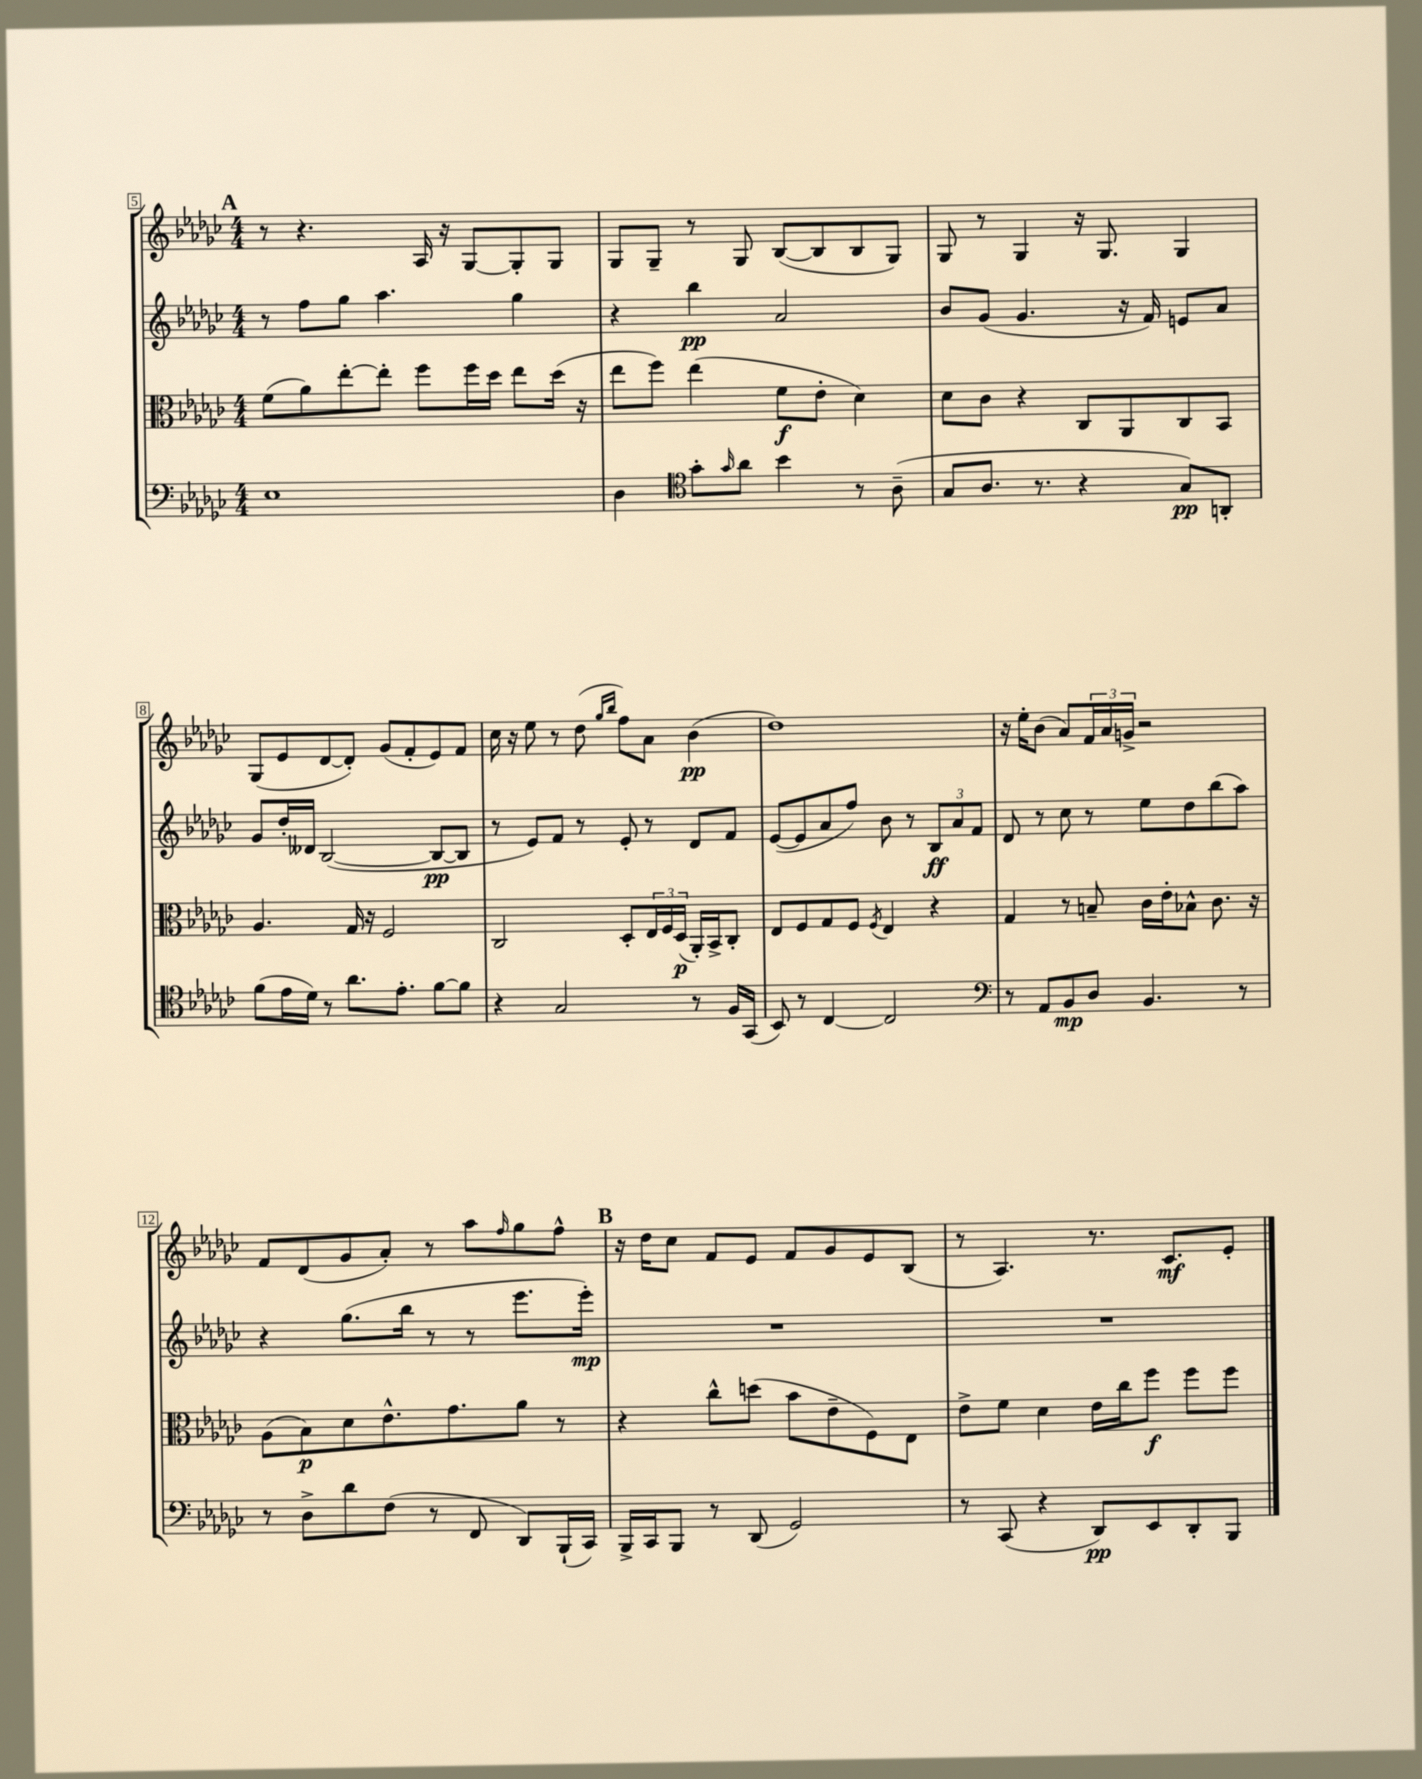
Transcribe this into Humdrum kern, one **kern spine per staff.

**kern	**kern	**kern	**kern
*staff4	*staff3	*staff2	*staff1
*clefF4	*clefC3	*clefG2	*clefG2
*k[b-e-a-d-g-c-]	*k[b-e-a-d-g-c-]	*k[b-e-a-d-g-c-]	*k[b-e-a-d-g-c-]
*M4/4	*M4/4	*M4/4	*M4/4
1E-	(8f\L	8r	8r
.	8a-\)	8ff\L	4.r
.	[8ee-'\	8gg-\J	.
.	8ee-'\]J	4.aa-\	.
.	8ff\L	.	16A-/
.	.	.	16r
.	16ff\L	.	[8G-/L
.	16dd-\JJ	.	.
.	8ee-\L	4gg-\	8G-'/]
.	(16dd-\Jk	.	8G-/J
.	16r	.	.
=	=	=	=
4D-\	8ee-\L	4r	8G-/L
.	8ff\J)	.	8G-~/J
*clefC4	*	*	*
8g-'\L	(4ee-\	4bb-\	8r
16qqg-/	.	.	.
8a-\J	.	.	8G-/
4b-\	8f\L	2a-/	([8B-/L
.	8e-'\J	.	8B-/]
8r	4d-\)	.	8B-/
(8A-~\	.	.	8G-/J)
=	=	=	=
8G-/L	8d-\L	8b-/L	8G-/
8.A-/J	8c-\J	(8g-/J	8r
.	4r	4.g-/	4G-/
8.r	.	.	.
4r	8C-/L	.	16r
.	.	.	8.G-/
.	8AA-/	16r	.
.	.	16f/)	.
8G-/L)	8C-/	8e/L	4G-/
8AA'/J	8BB-/J	8a-/J	.
=	=	=	=
(8f\L	4.A-/	8g-/L	(8G-/L
16e-\L	.	16dd-'/L	8e-/
16d-\JJ)	.	16d--/JJ	.
8r	.	([2B-/	[8d-/
8.a-\L	16G-/	.	8d-'/]J)
.	16r	.	.
.	2F/	.	(8g-/L
8.e-'\J	.	.	.
.	.	.	8f'/
[8f\L	.	8B-/_L	8e-/)
8f\]J	.	8B-/]J	8f/J
=	=	=	=
4r	2C-/	8r	16cc-\
.	.	.	16r
.	.	8e-/L)	8ee-\
2G-/	.	8f/J	8r
.	.	8r	(8dd-\
.	.	.	16qqgg-/LL
.	.	.	16qqbb-/JJ
.	8D-'/L	8e-'/	8ff\L)
.	24E-/L	8r	8a-\J
.	24F/	.	.
.	(24D-/JJ	.	.
8r	16AA-'/LL)	8d-/L	(4b-\
.	16BB-^/J	.	.
16F/LL	8C-'/J	8f/J	.
(16GG-/JJ	.	.	.
=	=	=	=
8BB-/)	8E-/L	([8e-/L	1dd-)
8r	8F/	8e-/]	.
[4C-/	8G-/	8a-/	.
.	8F/J	8ff/J)	.
.	8qF/	.	.
2C-/]	4E-/	8b-\	.
.	.	8r	.
.	4r	12B-/L	.
.	.	12a-/	.
.	.	12f/J	.
=	=	=	=
*clefF4	*	*	*
8r	4G-/	8d-/	16r
.	.	.	16ee-'\LK
8AA-/L	.	8r	(8b-\J
8BB-/	8r	8cc-\	8a-/L)
8D-/J	8B~/	8r	24f/L
.	.	.	24a-/
.	.	.	24g^/JJ
4.BB-/	16c-\LL	8ee-\L	2r
.	16e-'\J	.	.
.	8B-^^\J	8dd-\	.
.	8.c-\	(8bb-\	.
8r	.	8aa-\J)	.
.	16r	.	.
=	=	=	=
8r	(8A-\L	4r	8f/L
8D-^\L	8B-\)	.	(8d-/
8d-\	8d-\	(8.gg-\L	8g-/
(8F\J	8.e-^^\	.	8a-'/J)
.	.	16bb-\Jk	.
8r	.	8r	8r
.	8.g-\	.	.
8FF/	.	8r	8aa-\L
.	.	.	16qqff/
8DD-/L)	8a-\J	8.eee-\L	8gg-\
(16BBB-`/L	8r	.	8ff^^\J
16CC-/JJ)	.	16eee-'\Jk)	.
=	=	=	=
16BBB-^/LL	4r	1r	16r
16CC-/J	.	.	16dd-\LK
8BBB-/J	.	.	8cc-\J
8r	8cc-^^\L	.	8f/L
(8DD-/	(8dd\J	.	8e-/J
2GG-/)	8b-\L	.	8f/L
.	8e-~\	.	8g-/
.	8F\)	.	8e-/
.	8E-\J	.	(8B-/J
=	=	=	=
8r	8e-^\L	1r	8r
(8CC-/	8f\J	.	4.A-/)
4r	4d-\	.	.
8DD-/L)	16e-\LL	.	8.r
.	16cc-\J	.	.
8EE-/	8ff\J	.	.
.	.	.	8.c-/L
8DD-'/	8ff\L	.	.
8BBB-/J	8ff\J	.	8e-'/J
==	==	==	==
*-	*-	*-	*-
